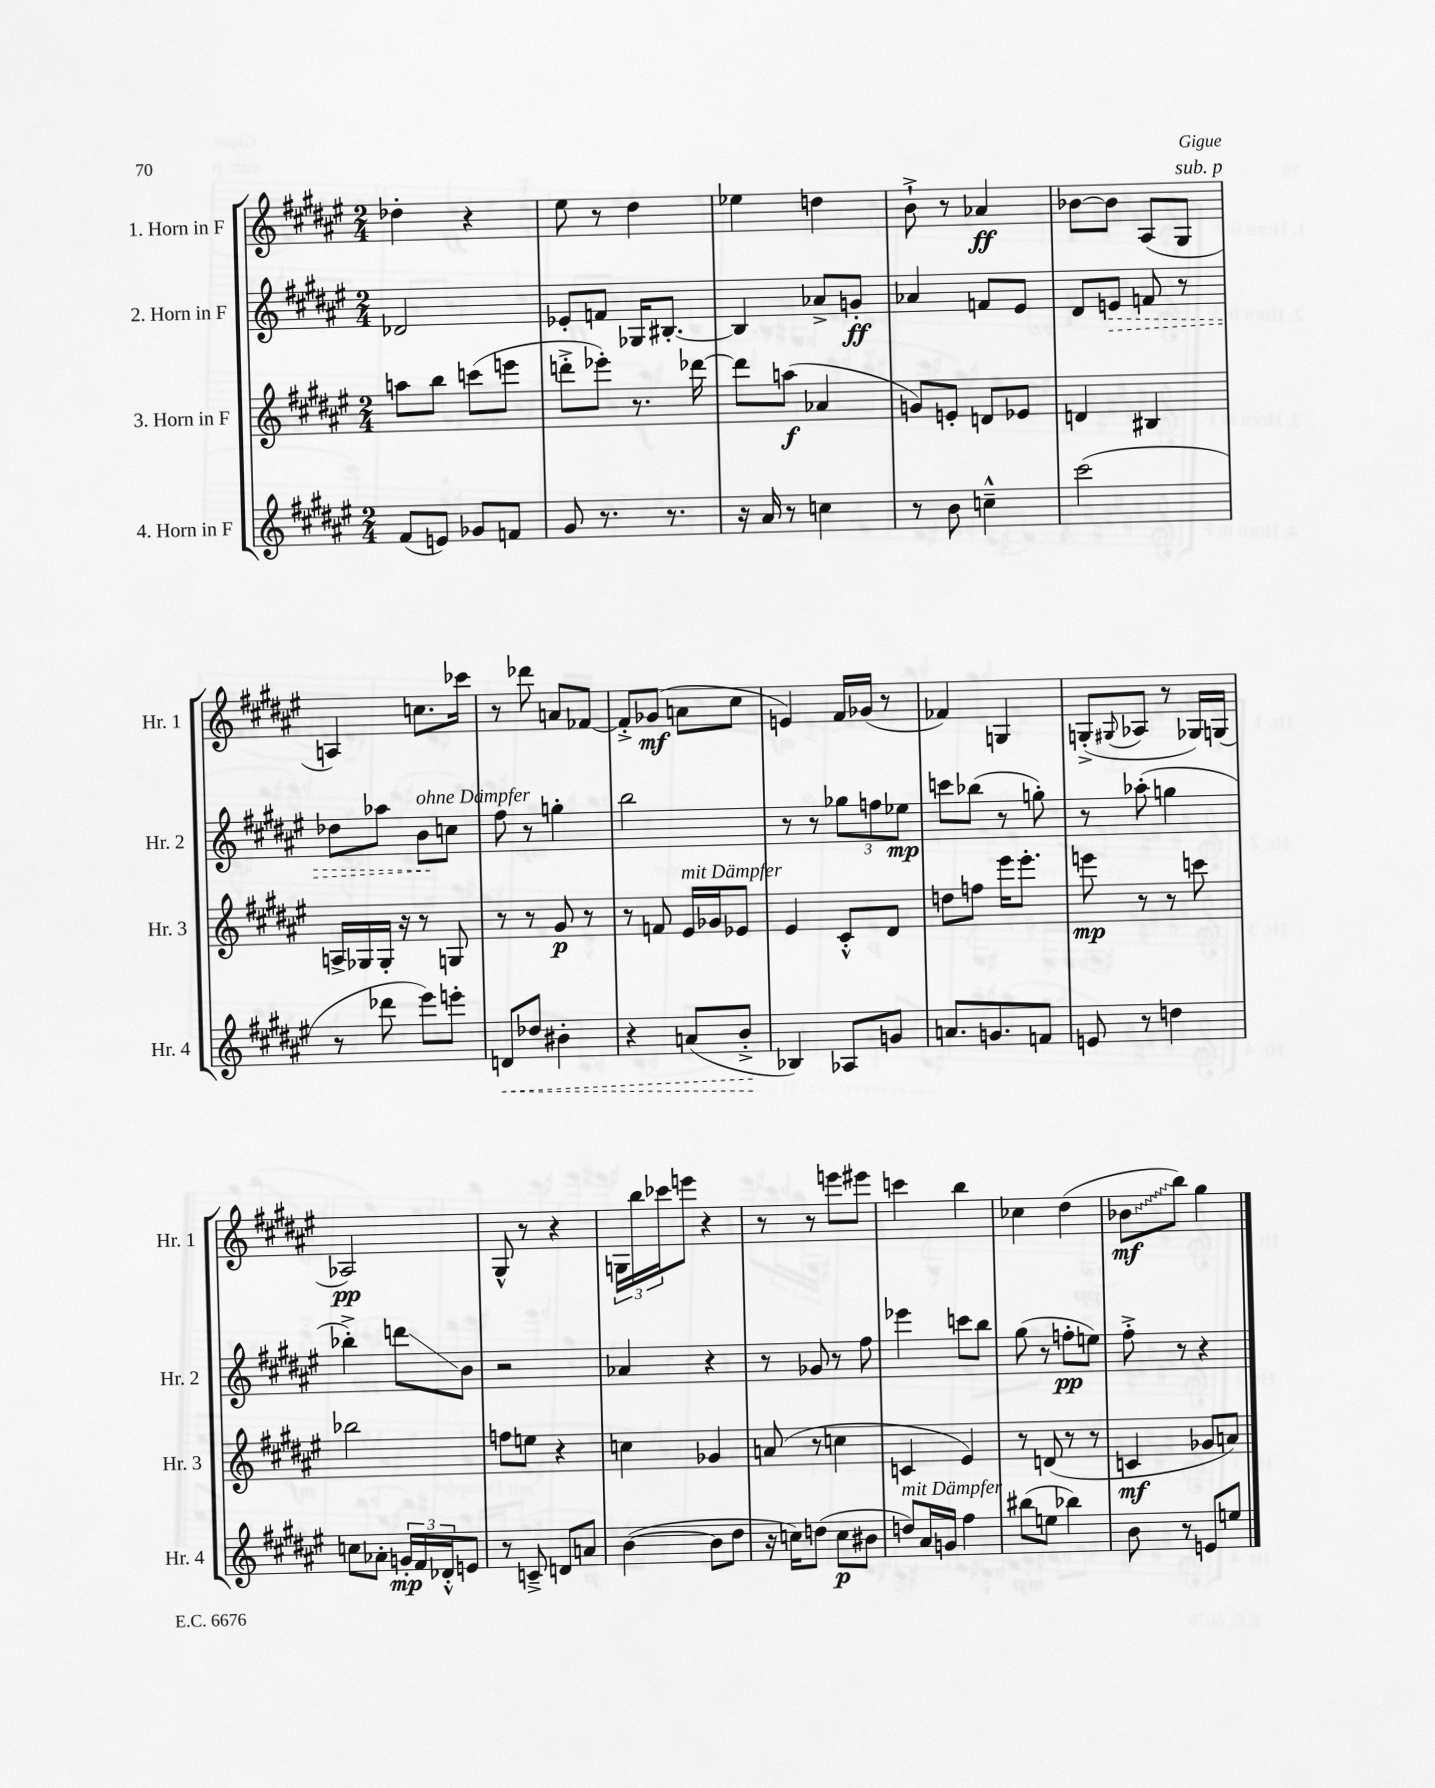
<<
\new StaffGroup <<
\new Staff = "s0" \with { instrumentName = "1. Horn in F" shortInstrumentName = "Hr. 1" } {
    \clef treble \key fis \major \numericTimeSignature \time 2/4
    des''4-. r4 |
    eis''8 r8 dis''4 |
    ees''4 d''4 |
    b'8-!-> r8 aes'4\ff |
    bes'8~ bes'8 ais8( gis8^\markup { \italic "sub. p" } |
    a4) c''8. ces'''16 |
    r8 des'''8 a'8 fes'8~ |
    fes'8-.-> ges'8\mf( a'8 cis''8 |
    e'4) fis'16 ges'16( r8 |
    fes'4) g4 |
    g8-.->( \appoggiatura { gis8 } aes8 r8 ges16) g16( |
    aes2\pp) |
    gis8-^ r8 r4 |
    \tuplet 3/2 { g16 b''16 ces'''16 } e'''8 r4 |
    r8 r8 e'''8 eis'''8 |
    c'''4 b''4 |
    ces''4 dis''4( |
    \once \override Glissando.style = #'zigzag bes'8\glissando\mf b''8) gis''4 \bar "|." |
}
\new Staff = "s1" \with { instrumentName = "2. Horn in F" shortInstrumentName = "Hr. 2" } {
    \clef treble \key fis \major \numericTimeSignature \time 2/4
    des'2 |
    ees'8-. f'8 ges16 bis8.~-. |
    bis4 aes'8-> g'8-.\ff |
    aes'4 f'8 eis'8 |
    dis'8 \once \override Hairpin.style = #'dashed-line e'8\> f'8 r8 |
    des''8 aes''8 b'8\!^\markup { \italic "ohne Dämpfer" } c''8 |
    fis''8 r8 g''4-. |
    b''2 |
    r8 r8 \tuplet 3/2 { ges''8 f''8 ees''8\mp } |
    c'''8 bes''8( r8 g''8-.) |
    r8 aes''8-.( g''4 |
    bes''4-.->) d'''8\glissando b'8 |
    r2 |
    aes'4 r4 |
    r8 ges'8 r8 fis''8 |
    ees'''4 c'''8 b''8 |
    gis''8( r8 f''8-.\pp e''8) |
    fis''8-.-> r8 r4 \bar "|." |
}
\new Staff = "s2" \with { instrumentName = "3. Horn in F" shortInstrumentName = "Hr. 3" } {
    \clef treble \key fis \major \numericTimeSignature \time 2/4
    a''8 b''8 c'''8( e'''8 |
    d'''8-.-> ees'''8-.) r8. des'''16~ |
    des'''8 a''8\f( aes'4 |
    g'8) e'8-. d'8 ees'8 |
    d'4 bis4 |
    a16-> ges16 ges16-. r16 r8 g8 |
    r8 r8 gis'8\p r8 |
    r8 f'8 eis'16^\markup { \italic "mit Dämpfer" } ges'16 ees'8 |
    eis'4 cis'8-.-^ dis'8 |
    d''8 f''8 eis'''16 eis'''8.-. |
    e'''8\mp r8 r8 c'''8 |
    bes''2 |
    f''8 e''8 r4 |
    c''4 ges'4 |
    a'8( r8 c''4 |
    c'4 eis'4) |
    r8 d'8( r8 r8 |
    c'4\mf ges'8 a'8) \bar "|." |
}
\new Staff = "s3" \with { instrumentName = "4. Horn in F" shortInstrumentName = "Hr. 4" } {
    \clef treble \key fis \major \numericTimeSignature \time 2/4
    fis'8( e'8) ges'8 f'8 |
    gis'8 r8. r8. |
    r16 ais'16 r8 c''4 |
    r8 b'8 c''4---^ |
    cis'''2( |
    r8 des'''8 eis'''8) e'''8-. |
    \once \override Hairpin.style = #'dashed-line d'8\< des''8 bis'4-. |
    r4 a'8( b'8-.->\! |
    bes4) aes8 g'8 |
    a'8. g'8. f'8 |
    e'8 r8 d''4 |
    c''8 aes'8-. \tuplet 3/2 { g'16-.\mp fis'16 des'16-.-^ } e'8 |
    r8 c'8---> d'8 a'8 |
    b'4~( b'8 dis''8 |
    r16 c''16) d''8( c''8\p bis'8 |
    d''8^\markup { \italic "mit Dämpfer" }) ais'16 g'16 fis''4 |
    bis''8( e''8 bes''4) |
    b'8 r8 e'8 e''8 \bar "|." |
}
>>
>>
\layout { \context { \Score \remove "Bar_number_engraver" } }
